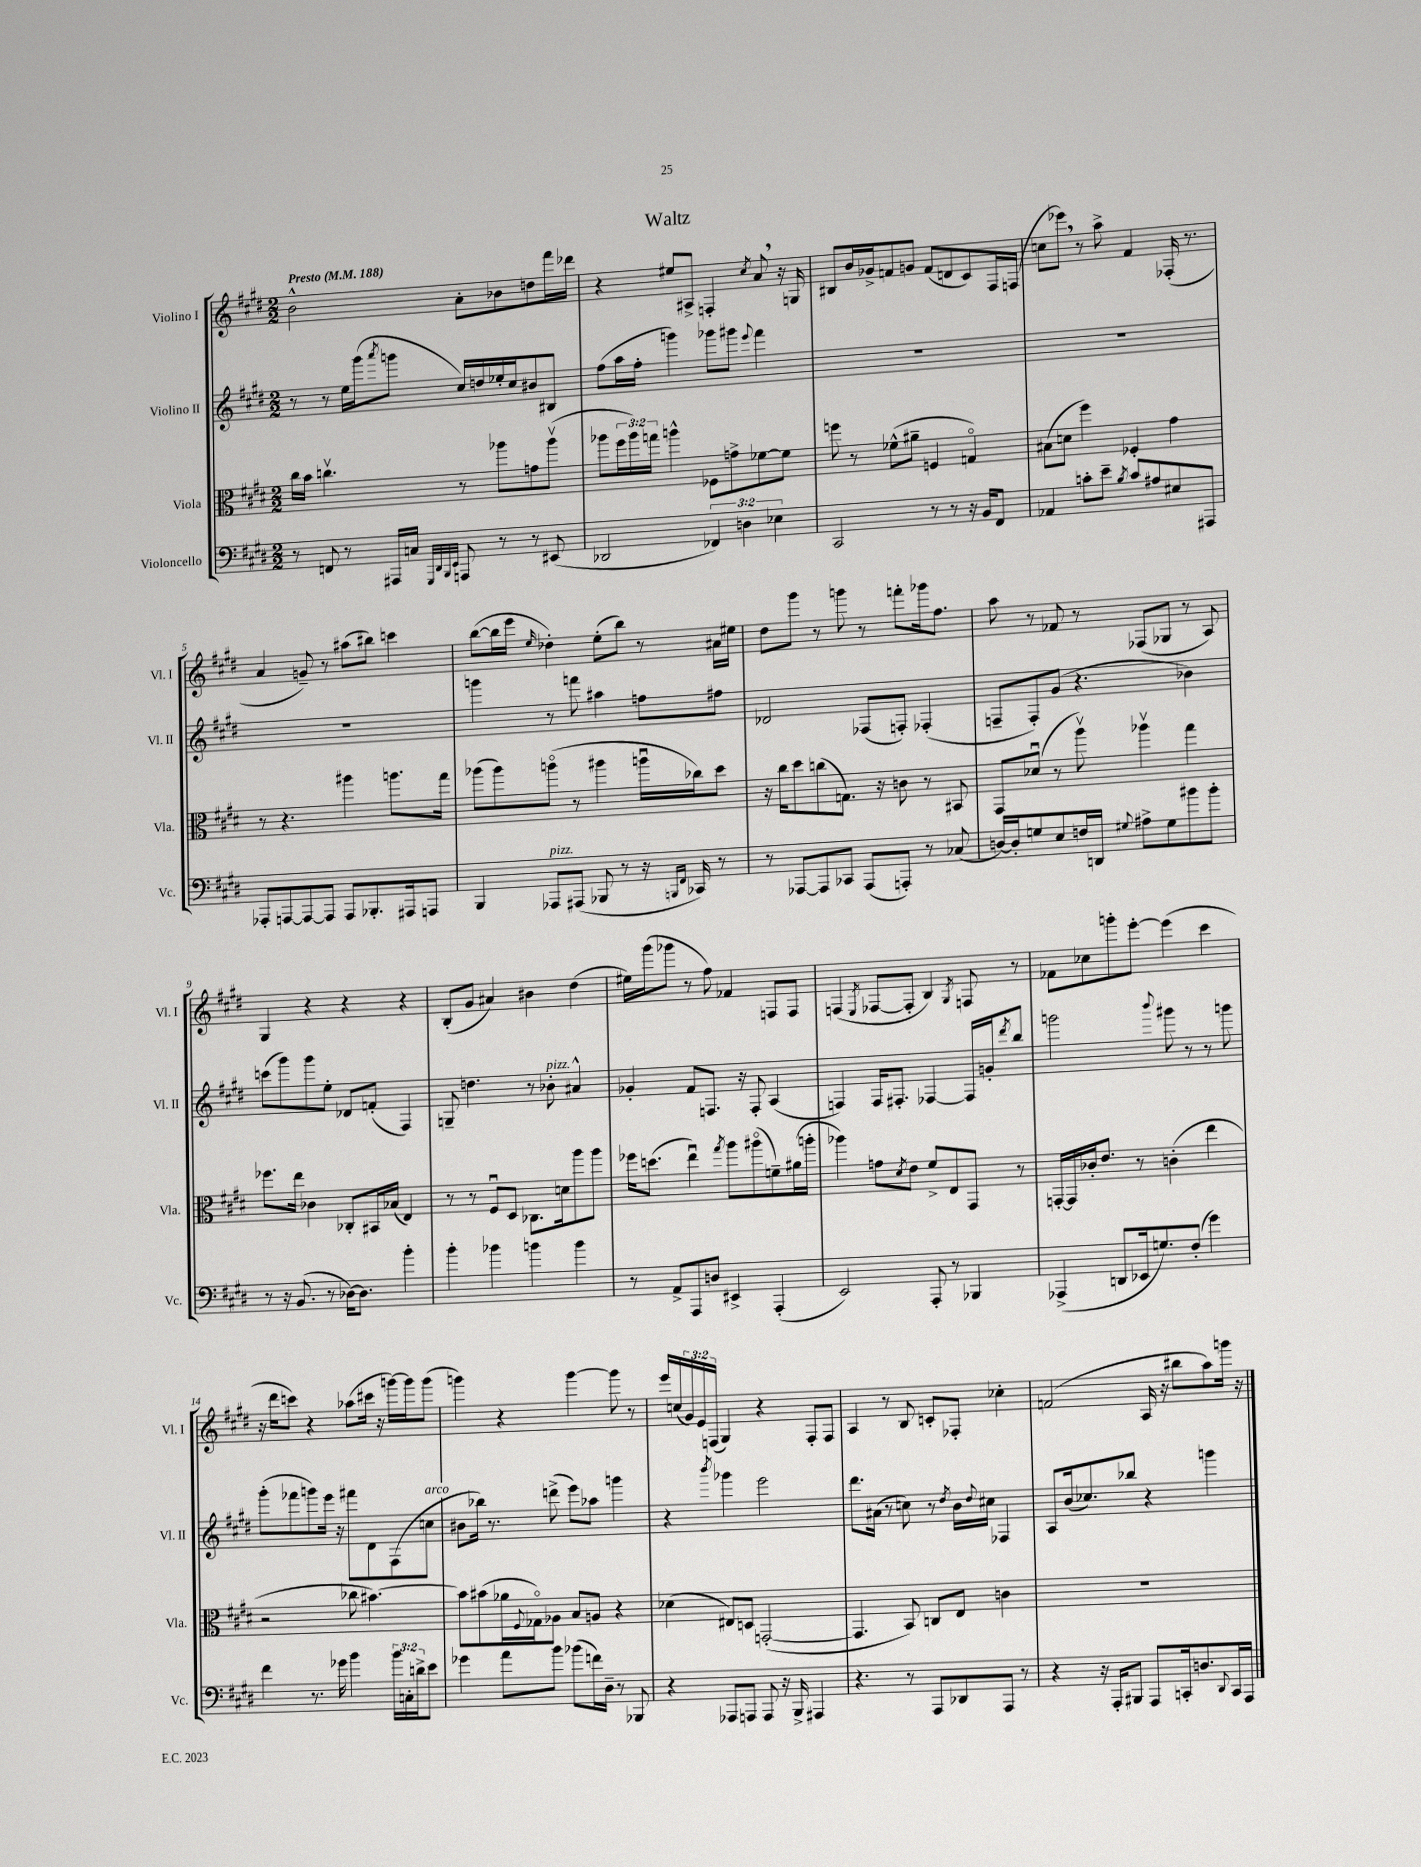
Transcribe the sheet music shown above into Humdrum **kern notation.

**kern	**kern	**kern	**kern
*staff4	*staff3	*staff2	*staff1
*clefF4	*clefC3	*clefG2	*clefG2
*k[f#c#g#d#]	*k[f#c#g#d#]	*k[f#c#g#d#]	*k[f#c#g#d#]
*M2/2	*M2/2	*M2/2	*M2/2
*MM188	*MM188	*MM188	*MM188
8r	16cc#	8r	2b^^
.	16b	.	.
8FF	4.ccv	8r	.
8r	.	16ee	.
.	.	(16ggg#	.
.	.	8qaaa	.
16AAA#	.	8ggg	.
16C	.	.	.
32qqGGG#	.	.	.
32qqDD#	.	.	.
32qqBBB	.	.	.
32qqEE	.	.	.
8AAA	8r	16cc#)	8a'
.	.	16dd	.
8r	8aa-	16ee-'	8b-
.	.	16cc#	.
8r	8g	8b#	8dd
(8EE#	(8aa-v	8B#	16fff#
.	.	.	16ddd-
=	=	=	=
2DD-	8aa-	(8ff#	4r
.	24ff#	16aa	.
.	24aa-)	.	.
.	.	16ff#'	.
.	24gg	.	.
.	4aa^^	4ggg)	8ee#
.	.	.	8A#^
6FF-)	8F-	8ggg-	4F'
.	8g^	8ggg#	.
6D	.	.	.
.	.	8qqeee	8qcc#
.	[8f-	4fff#	8a
6E-	.	.	.
.	8f-]	.	16r
.	.	.	16G
=	=	=	=
2CC#	8ff	1r	8B#
.	8r	.	16b
.	.	.	16g-^
.	(8f-^^	.	8f
.	8a#~	.	8g
8r	4F	.	(8f
8r	.	.	8d
16r	4Go)	.	8c#)
16BB	.	.	.
8FF#	.	.	16F#
.	.	.	(16F
=	=	=	=
4AA-	(8B#	1r	8cc
.	8d	.	8eee-)
8c'	4ff#)	.	8r
8e~	.	.	8aa^
8qB	.	.	.
8c	4F-'	.	4f#
8A#	.	.	.
8E#	4g#	.	(16F-'
.	.	.	8.r
8AAA#	.	.	.
=	=	=	=
8AAA-'	8r	1r	4a
[8AAA	4.r	.	.
8AAA_	.	.	8g~)
8AAA]	.	.	8r
8AAA	4aa#	.	(8aa#
8.BBB-'	.	.	8bb#)
.	8.aa	.	4ccc
16AAA#	.	.	.
8AAA	.	.	.
.	16gg#	.	.
=	=	=	=
4BBB	(8aa-	4ggg	([8bb
.	8aa-)	.	16bb]
.	.	.	16eee
.	.	.	16qqee
8AAA-	(8aao	8r	4dd-')
(8AAA#	8r	8fff	.
8BBB-	4aa#	4aa#	(8ee'
8r	.	.	8bb)
16r	16aau	8ff	8r
16qqBBB	.	.	.
16qqFF#	.	.	.
16CC-)	16cc-)	.	.
8r	8dd#	8ff#	16a#
.	.	.	16ee#
=	=	=	=
8r	16r	2d-	8dd#
.	16cc#	.	.
[8AAA-	8dd#	.	8ggg#
8AAA-]	(8cc	.	8r
8CC-	8.G)	.	8ggg
(8AAA-	.	(8F-	8r
.	16r	.	.
8AAA')	8c	8F')	8fff'
8r	8r	(4F-'	16ggg-
.	.	.	8.ff#
(8C-	8BB#	.	.
=	=	=	=
[16D)	8GG#	8F~	8aa
16D']	.	.	.
8G	(8d-u	8F')	8r
8E	8r	(8g#	8f-
16F	8aav)	4.r	8r
16DD	.	.	.
8qqG#	.	.	.
8A#^	4aa-v	.	(8F-
8G#	.	.	8G-
8b#	4gg#	4b-)	8r
8b#'	.	.	8A)
=	=	=	=
8r	8.ff-	(8ccc	4G#
16r	.	8ggg#)	.
(8.BB	16ee	.	.
.	4c-	8ggg#	4r
8r	.	8ee'	.
[16D-)	8C-'	8d-	4r
8.D-]	.	.	.
.	16BB#	(8f'	.
.	(16B-	.	.
4b'	4E)	4F#)	4r
=	=	=	=
4b'	8r	8G~	(8B'
.	8r	4.dd	8g#
4b-	8F#u	.	4a#)
.	8D#	.	.
4b	8.C-	8r	4b#
.	.	8b-'	.
.	16d	.	.
4b	8aa	4a#^^	(4dd#
.	8aa	.	.
=	=	=	=
8r	16ff-	4g-'	16ee#)
.	(8.dd	.	(16ggg#
8AA^	.	.	8ggg-
8AAA	4eeu)	8f#	8r
8D	.	8.F	8ff#)
.	8qgg#	.	.
4EE#^	8aa	.	4f-
.	.	16r	.
.	(8aa#o	8F'	.
(4AAA'	8f~)	(4A	8F
.	(16a#	.	8F
.	16aa'	.	.
=	=	=	=
2EE)	4aa-)	4F)	(4F
.	.	.	8qE
.	8g	16F	[8F-
.	.	8.F#'	.
.	8qd#	.	.
.	8e	.	8F-']
8AAA'	8f#^	[4F-	4B)
8r	8E	.	.
.	.	.	8qG#
4BBB-	8GG#	16F-]	8F
.	.	16g'	.
.	.	8qddd#	.
.	8r	8bb	8r
=	=	=	=
(4AAA-^	[16GG'	2ggg	8f-
.	16GG]	.	.
.	16c-'	.	8cc-
.	8.e	.	.
8DD	.	.	8ggg'
16EE-	8r	.	[8eee'
8.G)	.	.	.
.	.	8qqbbb	.
.	(4c'	8ggg#	(4eee]
(8F#'	.	8r	.
4g#)	4ee	8r	4ccc#
.	.	8ggg	.
=	=	=	=
4f#	2r	(8ggg#'	16r
.	.	.	16ddd#
.	.	8fff-	8ccc)
8.r	.	8ggg)	4r
.	.	16eee	.
16g-	.	16r	.
4b	8cc-	8fff#	(8aa-
.	[4.b#)	8d#	16ccc#
.	.	.	16r
24b	.	(8F#	[16ggg)
24C'	.	.	.
.	.	.	16ggg]
24d^	.	.	.
8e	.	8cc	(8ggg
=	=	=	=
4g-	8b#]	8b#	4ggg)
.	(8b#	16bb-)	.
.	.	8.r	.
8a	16a-	.	4r
.	8qqF#	.	.
.	16G-o)	.	.
8b	8A-	(8ddd^	.
(8b-	8B	8eee)	[4ggg
16f)	8A	8aa-	.
16D#~	.	.	.
8r	4r	4ggg	8ggg]
8BBB-	.	.	8r
=	=	=	=
4r	(4d-	4r	16eee
.	.	.	(16cc
.	.	.	24g#)
.	.	.	24e
.	.	.	(24F
.	.	8qbbb	.
8AAA-	8E#)	4ggg-	4G#)
8AAA	8D	.	.
8AAA	([2GG'	2eee	4r
16r	.	.	.
16BBB^	.	.	.
4AAA#	.	.	8F'
.	.	.	8F
=	=	=	=
4.r	4.GG]	8.ddd#	4A
.	.	(16a#	.
.	.	8r	8r
8r	8BB)	8cc)	8B
8AAA	8C	8r	8c'
.	.	8qdd#	.
8DD-	8E	16b	8F-'
.	.	8qqdd#	.
.	.	16cc#	.
8AAA	4c	4F-	4cc-'
8r	.	.	.
=	=	=	=
4r	1r	8A	(2f
.	.	(16b	.
.	.	8.cc-)	.
16r	.	.	.
16AAA'	.	.	.
8BBB#	.	8bb-	.
8AAA	.	4r	16A
.	.	.	16r
16CC'	.	.	8bb#
8.D	.	.	.
.	.	4ggg	8aa)
8qqDD#	.	.	.
16CC	.	.	16ggg
16AAA	.	.	16r
==	==	==	==
*-	*-	*-	*-
